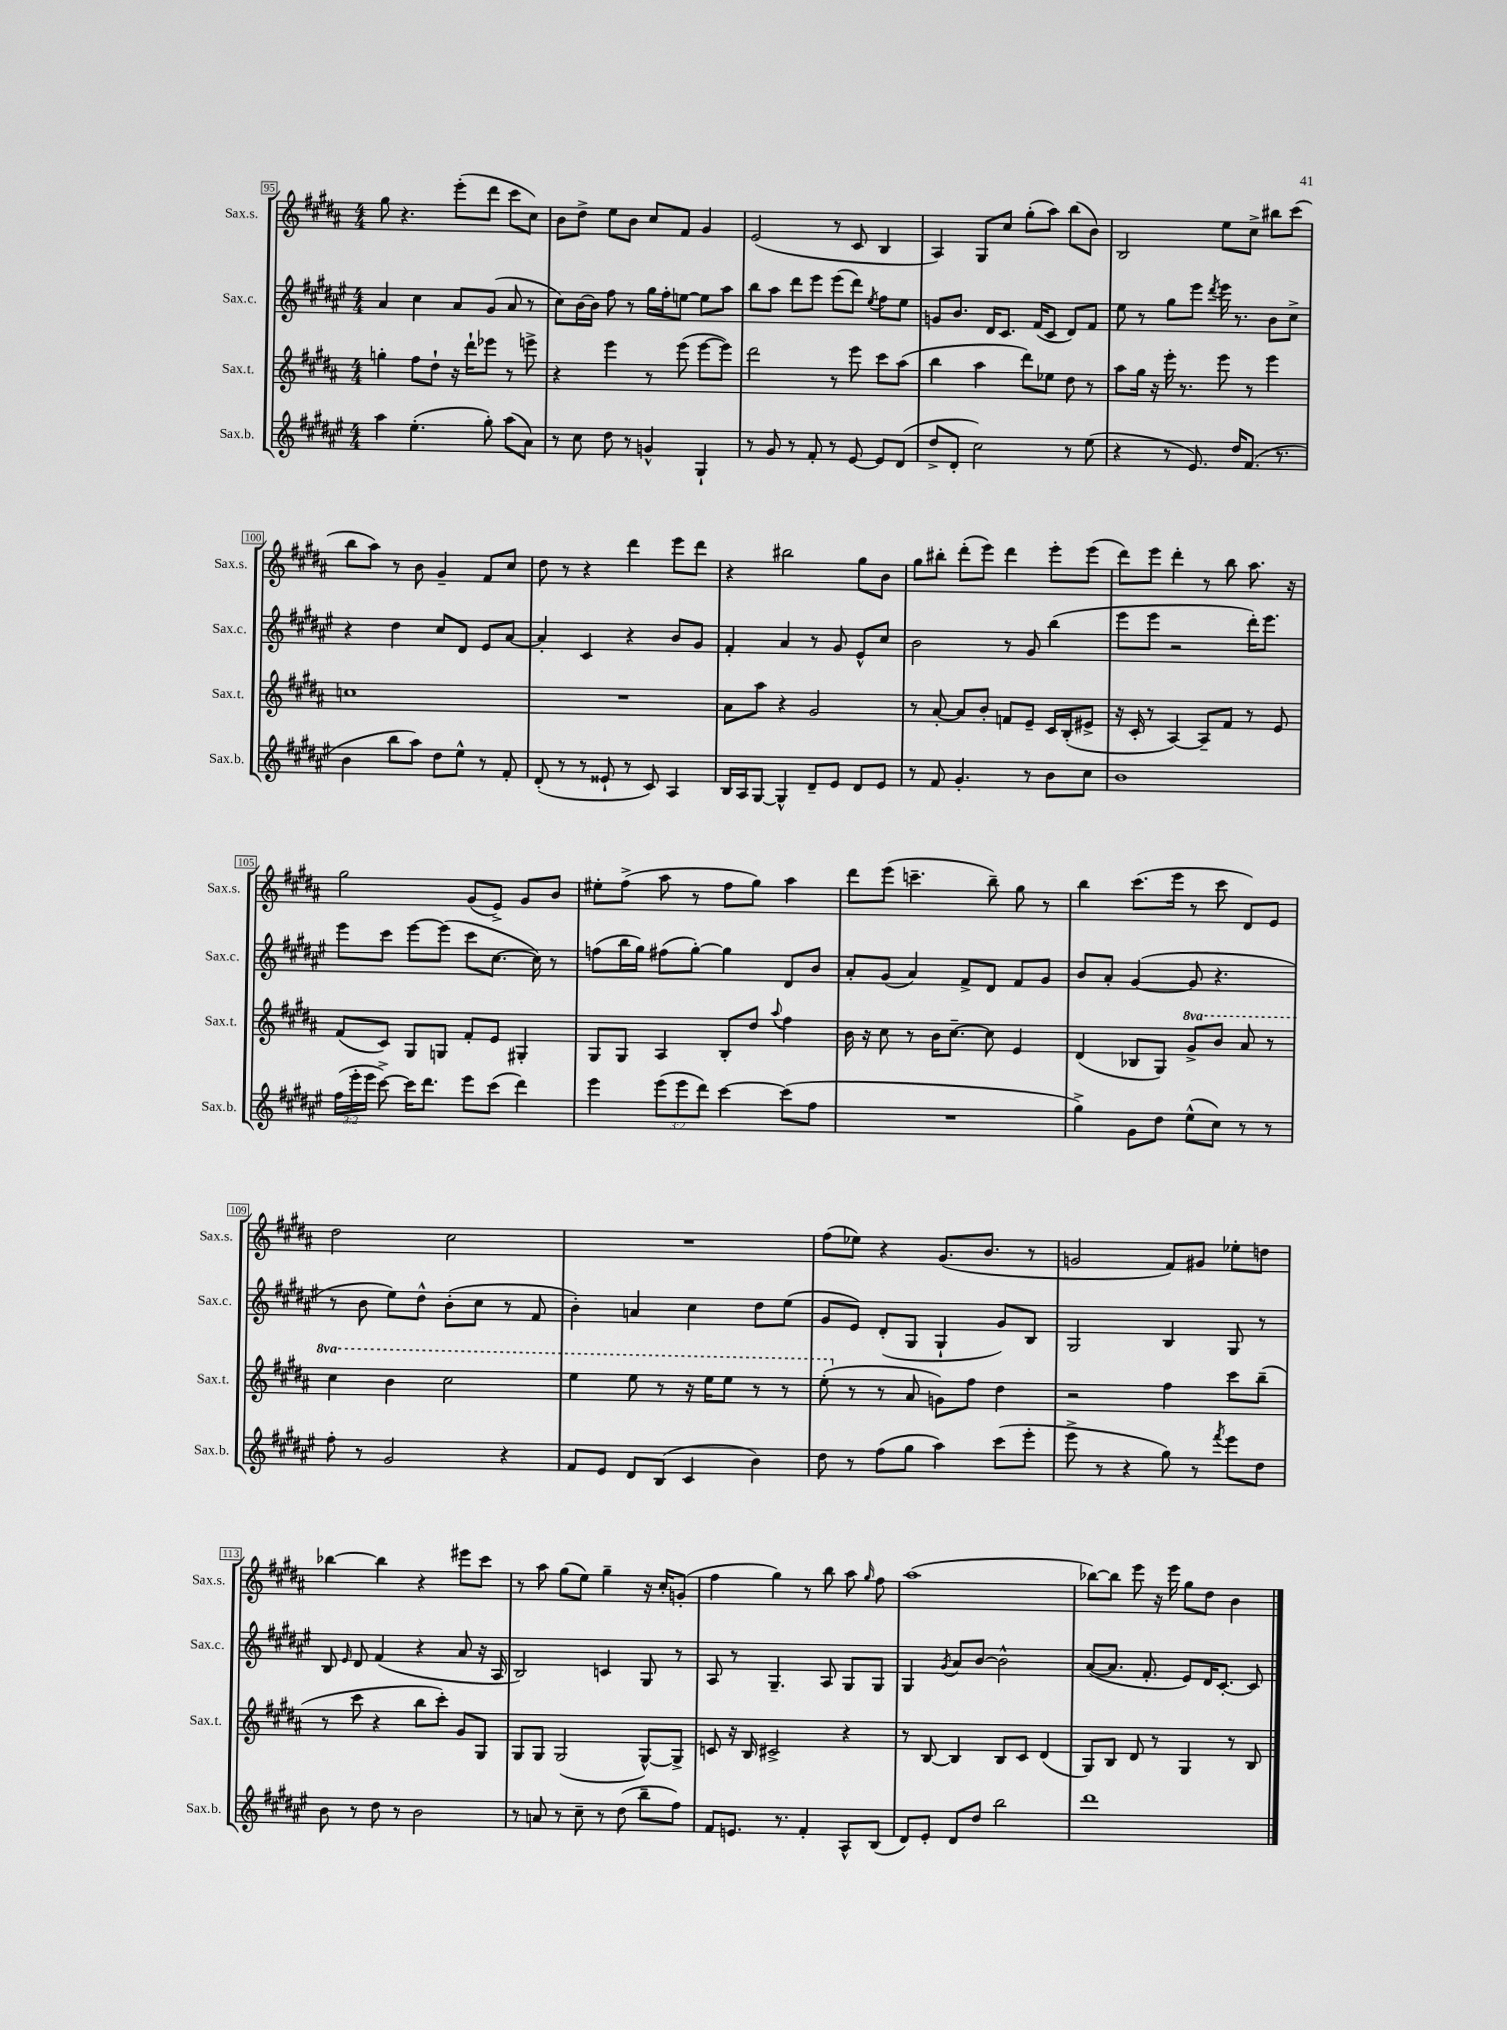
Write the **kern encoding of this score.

**kern	**kern	**kern	**kern
*staff4	*staff3	*staff2	*staff1
*clefG2	*clefG2	*clefG2	*clefG2
*k[f#c#g#d#a#e#]	*k[f#c#g#d#a#]	*k[f#c#g#d#a#e#]	*k[f#c#g#d#a#]
*M4/4	*M4/4	*M4/4	*M4/4
4aa#	4gg'	4a#	8gg#
.	.	.	4.r
(4.ee#'	8ff#	4cc#	.
.	8dd#`	.	.
.	16r	8a#	(8eee'
.	16ddd#`	.	.
8gg#')	8eee-	(8g#	8ddd#
(8aa#	8r	8a#	8ccc#
8a#)	8eee^	8r	8cc#)
=	=	=	=
8r	4r	8cc#)	8b
8cc#	.	[16b	8dd#^
.	.	16b]	.
8dd#	4eee	8ff#	8ee
8r	.	8r	8b
4g^^	8r	16gg#	8cc#
.	.	16ff#'	.
.	(8eee	[8ee	8f#
4G#`	[8eee	8ee]	4g#
.	8eee])	8aa#	.
=	=	=	=
8r	2ddd#	8bb	(2e
8g#	.	8aa#	.
8r	.	8ddd#	.
8f#'	.	8eee#	.
8r	8r	(8eee#	8r
[8e#	8eee	8ddd#)	8c#
.	.	8qee#	.
8e#]	8ccc#	8ff#	4B
(8d#	(8aa#	8ee#	.
=	=	=	=
8dd#^	4bb	8g	4A#)
8d#'	.	8.b	.
2cc#)	4aa#	.	8G#
.	.	16d#	.
.	.	8.c#	8cc#
.	8ddd#)	.	(8gg#'
.	.	(16f#	.
.	8ee-	8c#	8aa#)
8r	8dd#	8d#)	(8bb
(8ee#	8r	8f#	8b)
=	=	=	=
4r	8aa#	8ee#	2B
.	16gg#	8r	.
.	16r	.	.
8r	16eee'	8gg#	.
.	8.r	.	.
8.e#)	.	8eee#	.
.	.	8qddd#	.
.	8eee	16eee#	8ee
16dd#	.	8.r	.
(8.f#	8r	.	8cc#^
.	4eee	8b	8bb#
8.r	.	.	.
.	.	8cc#^	(8ccc#
=	=	=	=
4b	1cc	4r	8bb
.	.	.	8aa#)
8bb	.	4dd#	8r
8aa#)	.	.	8b
8dd#	.	8cc#	4g#~
8ee#^^	.	8d#	.
8r	.	8e#	8f#
8f#'	.	[8a#	8cc#
=	=	=	=
(8d#'	1r	4a#']	8dd#
8r	.	.	8r
8r	.	4c#	4r
8e##`	.	.	.
8r	.	4r	4ddd#
8c#)	.	.	.
4A#	.	8b	8eee
.	.	8g#	8ddd#
=	=	=	=
16B	8a#	4f#'	4r
16A#	.	.	.
[8G#	8aa#	.	.
4G#^^]	4r	4a#	2bb#
8d#~	2g#	8r	.
8e#	.	8g#	.
8d#	.	8e#^^	8gg#
8e#	.	8cc#	8b
=	=	=	=
8r	8r	2b	8gg#
8f#	[8a#'	.	8bb#'
4.g#'	8a#]	.	(8ddd#'
.	8b'	.	8eee)
.	8f	8r	4ddd#
8r	8e~	8g#	.
8b	16c#	(4bb	8eee'
.	(16B'	.	.
8cc#	8e#^	.	(8eee
=	=	=	=
1b	16r	8eee#	8ddd#)
.	16c#'	.	.
.	8r	8eee#	8eee
.	[4A#)	2r	4ddd#'
.	8A#~]	.	8r
.	8f#	.	8bb
.	8r	16ddd#')	8.aa#
.	.	8.eee#	.
.	8e	.	.
.	.	.	16r
=	=	=	=
(24ff#	(8f#	8eee#	2gg#
24eee#'	.	.	.
24eee#	.	.	.
[8ccc#^)	8c#)	8ccc#	.
16ccc#]	8G#	[8eee#	.
8.ddd#	.	.	.
.	8G	(8eee#]	.
8eee#	8f#'	8ccc#	(8g#
(8ccc#	8e	[8.cc#	8e^)
4ddd#)	4G#'	.	8g#
.	.	16cc#])	.
.	.	8r	8b
=	=	=	=
4eee#	8G#	(8ff	8ee#'
.	8G#	16bb	(8ff#^
.	.	16gg#)	.
(12eee#	4A#	(8ff#	8aa#
12eee#	.	.	.
.	.	[8gg#')	8r
12ddd#)	.	.	.
[4ccc#	8B'	4gg#]	8ff#
.	8dd#	.	8gg#)
.	8qqaa#	.	.
(8ccc#]	4ff#	8d#	4aa#
8ff#	.	8b	.
=	=	=	=
1r	16b	8a#'	8ddd#
.	16r	.	.
.	8cc#	(8g#	(8eee
.	8r	4a#)	4.ccc~
.	16b	.	.
.	[8.cc#~	.	.
.	.	8f#^	.
.	8cc#]	8d#	8bb~)
.	4e	8f#	8gg#
.	.	8g#	8r
=	=	=	=
4gg#^)	(4d#	8b	4bb
.	.	8a#'	.
8g#	8B-	([4g#	(8.ccc#
8dd#	8G#)	.	.
.	.	.	16eee
(8ee#^^	8gg#^	8g#]	8r
8cc#)	8bb	4.r	8ccc#
8r	8aa#	.	8d#)
8r	8r	.	8e
=	=	=	=
8ff#'	4ccc#	8r	2dd#
8r	.	8b	.
2g#	4bb	8ee#)	.
.	.	8dd#^^	.
.	2ccc#	(8b'	2cc#
.	.	8cc#	.
4r	.	8r	.
.	.	8f#	.
=	=	=	=
8f#	4eee	4b')	1r
8e#	.	.	.
8d#	8eee	4a	.
(8B	8r	.	.
4c#	16r	4cc#	.
.	16eee	.	.
.	8eee	.	.
4b)	8r	8dd#	.
.	8r	(8ee#	.
=	=	=	=
8dd#	(8eee'	8g#	(8ff#
8r	8r	8e#)	8ee-)
(8ff#	8r	(8d#'	4r
8gg#	8a#	8G#	.
4aa#)	8g)	4G#`	(8.g#
.	8ff#	.	.
.	.	.	8.b
(8ccc#	4dd#	8g#)	.
8eee#'	.	8B	8r
=	=	=	=
8eee#^	2r	2G#	2g
8r	.	.	.
4r	.	.	.
8gg#)	4ff#	4B	8f#)
8r	.	.	8g#
8qfff#	.	.	.
8eee#	8ccc#	8G#	8ee-'
8dd#	(8bb~	8r	8dd
=	=	=	=
8b	8r	8B	[4bb-
.	.	16qqe#	.
8r	8ccc#	8d#	.
8dd#	4r	(4f#	4bb-]
8r	.	.	.
2b	8bb	4r	4r
.	8ccc#')	.	.
.	8g#	8a#	8eee#
.	8G#	16r	8ccc#
.	.	16A#	.
=	=	=	=
8r	8G#	2B)	8r
8a	8G#	.	8aa#
8r	(2G#	.	(8gg#
8cc#~	.	.	8ee)
8r	.	4c	4gg#~
(8dd#	.	.	.
8bb~	[8G#^^)	8G#	16r
.	.	.	16cc#'
8ff#)	8G#^]	8r	(8g'
=	=	=	=
8f#	8c	8A#	4ff#
8.e	16r	8r	.
.	16B	.	.
.	2c#^	4.G#~	4gg#)
8.r	.	.	.
4f#'	.	.	8r
.	.	8A#	8bb
8A#^^	4r	8G#	8aa#
.	.	.	16qqgg#
(8B	.	8G#	8ff#
=	=	=	=
8d#)	8r	4G#	(1aa#
8e#'	[8B	.	.
.	.	8qg#	.
8d#	4B]	8a#	.
8dd#	.	[8b	.
2bb	8B	2b^^]	.
.	8c#	.	.
.	(4d#	.	.
=	=	=	=
1ddd#	8G#)	([8a#	[8bb-)
.	8B	8.a#]	8bb-]
.	8d#	.	8eee
.	.	8.f#'	.
.	8r	.	16r
.	.	.	16eee
.	4G#	8e#)	8gg#
.	.	16d#	8dd#
.	.	[8.c#'	.
.	8r	.	4b
.	8B	8c#]	.
==	==	==	==
*-	*-	*-	*-
